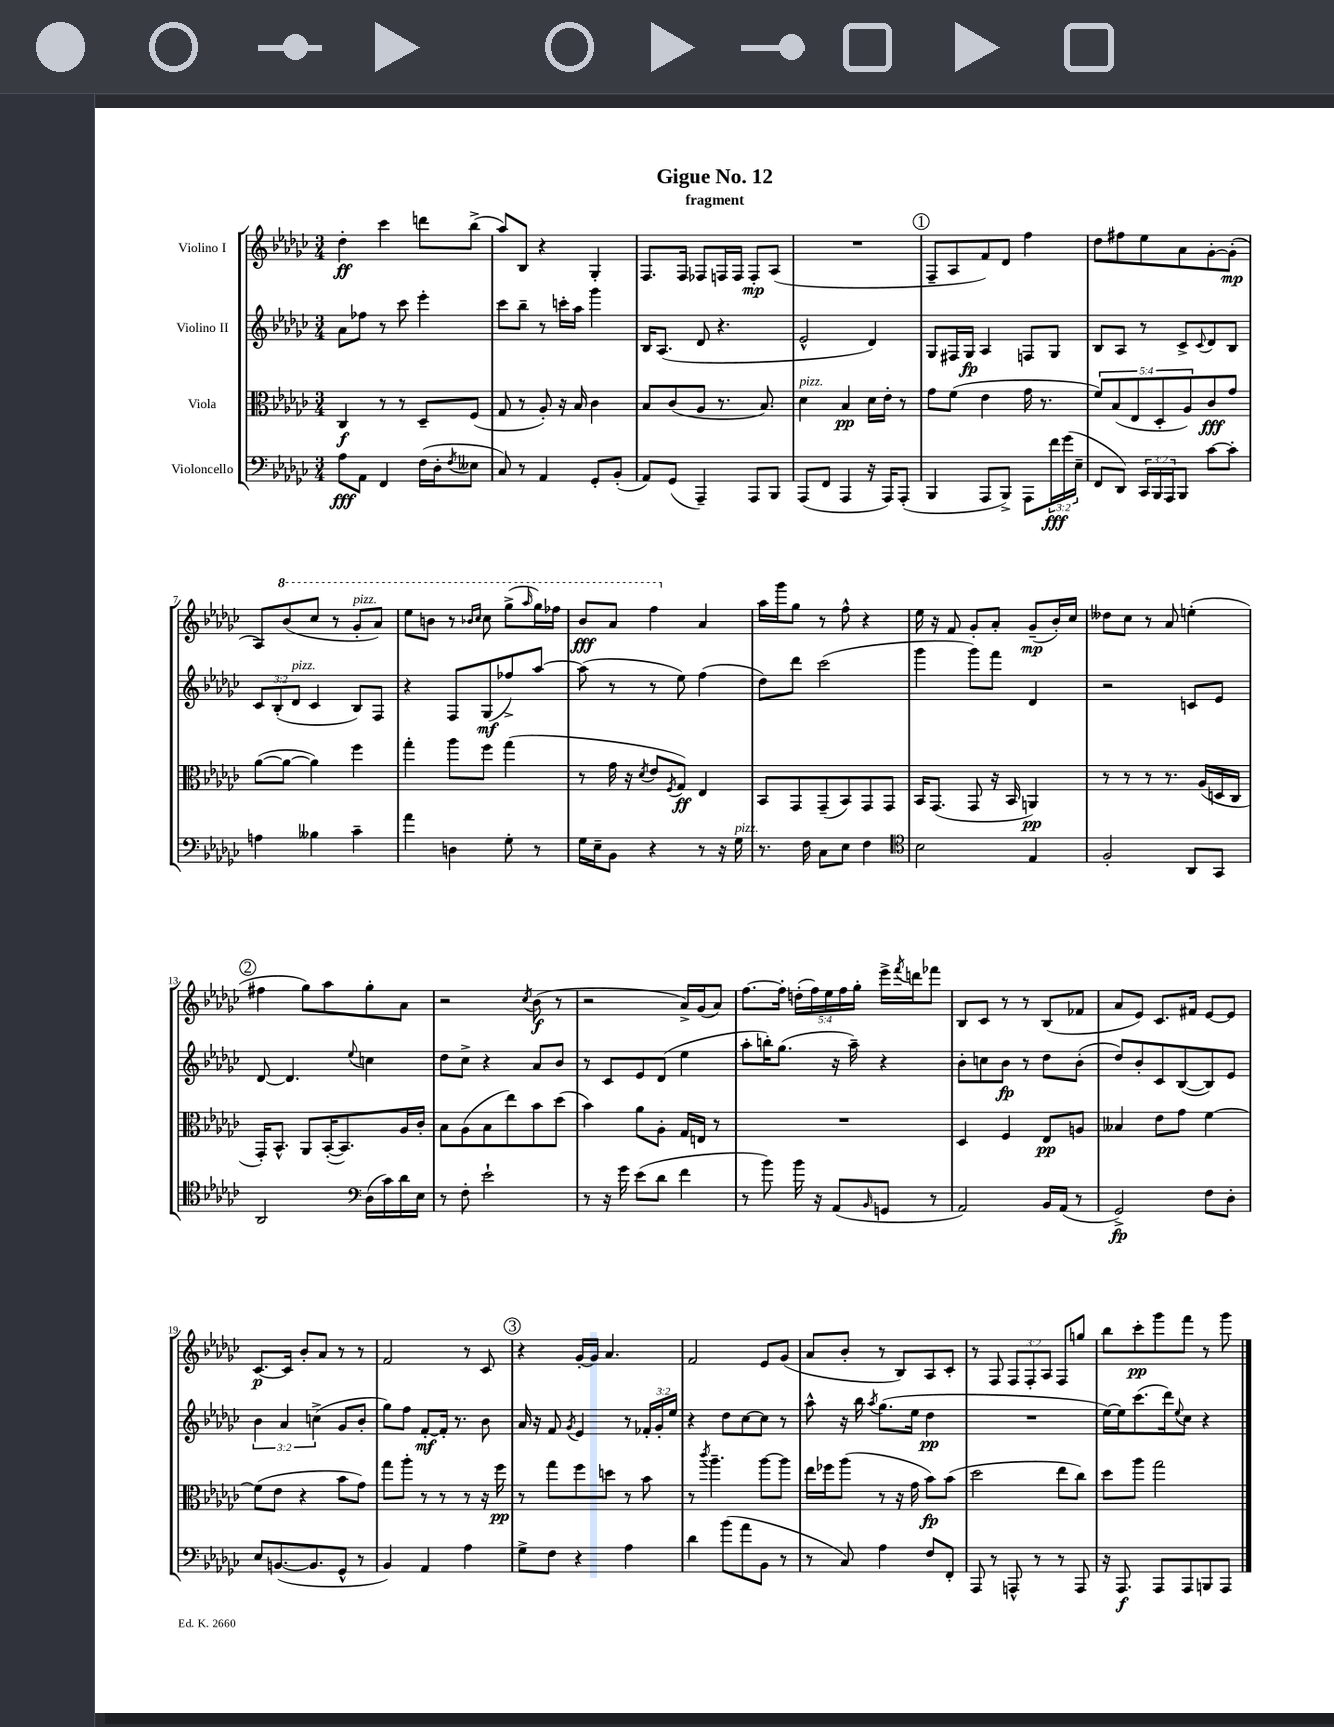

**kern	**dynam	**kern	**dynam	**kern	**dynam	**kern	**dynam
*part4	*part4	*part3	*part3	*part2	*part2	*part1	*part1
*staff4	*staff4	*staff3	*staff3	*staff2	*staff2	*staff1	*staff1
*I"Violoncello	*	*I"Viola	*	*I"Violino II	*	*I"Violino I	*
*clefF4	*	*clefC3	*	*clefG2	*	*clefG2	*
*k[b-e-a-d-g-c-]	*	*k[b-e-a-d-g-c-]	*	*k[b-e-a-d-g-c-]	*	*k[b-e-a-d-g-c-]	*
*M3/4	*	*M3/4	*	*M3/4	*	*M3/4	*
=1	=1	=1	=1	=1	=1	=1	=1
8A-\L	fff	4C-/	f	8a-\L	.	4dd-'\	ff
8AA-\J	.	.	.	8ff-X\J	.	.	.
4FF/	.	8r	.	8r	.	4ccc-\	.
.	.	8r	.	8ccc-\	.	.	.
(16F\LL	.	8D-~/L	.	4eee-'\	.	8dddn\L	.
16D-'\J	.	.	.	.	.	.	.
8qF/	.	.	.	.	.	.	.
8E--X\J	.	(8F/J	.	.	.	(8bb-^\J	.
=2	=2	=2	=2	=2	=2	=2	=2
8C-/)	.	8G-/	.	8ccc-\L	.	8aa-/L)	.
8r	.	8r	.	8bb-~\J	.	8B-/J	.
4AA-/	.	8A-'/)	.	8r	.	4r	.
.	.	16r	.	16cccn'\LL	.	.	.
.	.	16B-/	.	16aa-\JJ	.	.	.
8GG-'/L	.	4c-\	.	4ggg-\	.	4G-'/	.
(8BB-'/J	.	.	.	.	.	.	.
=3	=3	=3	=3	=3	=3	=3	=3
8AA-/L)	.	8B-/L	.	16B-/KL	.	8.F/L	.
.	.	.	.	(8.A-/J	.	.	.
(8GG-/J	.	(8c-/	.	.	.	.	.
.	.	.	.	.	.	16F/Jk	.
4AAA-~/)	.	8A-/J	.	8d-/	.	8F-X/L	.
.	.	8.r	.	4.r	.	16Fn/L	.
.	.	.	.	.	.	16F/JJ	.
8AAA-/L	.	.	.	.	.	8F'/L	mp
.	.	8.B-/)	.	.	.	.	.
8BBB-/J	.	.	.	.	.	(8A-/J	.
=4	=4	=4	=4	=4	=4	=4	=4
!	!	!LO:TX:a:i:t=pizz.	!	!	!	!	!
(8AAA-/L	.	4d-\	.	2e-^^/	.	2.r	.
8FF/J	.	.	.	.	.	.	.
4AAA-/	.	4B-/	pp	.	.	.	.
16r	.	16d-\LL	.	4d-/)	.	.	.
16AAA-/KL)	.	16e-'\JJ	.	.	.	.	.
(8AAA-'/J	.	8r	.	.	.	.	.
!!LO:REH:place=s1:t=1
=5	=5	=5	=5	=5	=5	=5	=5
4BBB-/	.	8g-\L	.	8G-/L	.	8F~/L	.
.	.	(8f\J	.	16F#X/L	.	8A-/	.
.	.	.	.	16G-/JJ	fp	.	.
8AAA-/L	.	4e-\	.	4A-/	.	8f/)	.
8BBB-^/J)	.	.	.	.	.	8d-/J	.
8AAA-\L	.	16g-\	.	8Fn/L	.	4ff\	.
.	.	8.r	.	.	.	.	.
24f\L	fff	.	.	8G-/J	.	.	.
(24g-\	.	.	.	.	.	.	.
24E-~\JJ	.	.	.	.	.	.	.
=6	=6	=6	=6	=6	=6	=6	=6
8FF/L	.	10f/L)	.	8B-/L	.	8dd-\L	.
.	.	(10B-/	.	.	.	.	.
8DD-/J)	.	.	.	8A-/J	.	8ff#X\	.
.	.	10E-/	.	.	.	.	.
24CC-/LL	.	.	.	8r	.	8ee-\	.
24BBB-/	.	.	.	.	.	.	.
.	.	10D-'/	.	.	.	.	.
24AAA-/J	.	.	.	.	.	.	.
8BBB-/J	.	.	.	8c-^/L	.	8a-\	.
.	.	10A-/)	.	.	.	.	.
.	.	.	.	8qqc-/	.	.	.
[8c-\L	.	8c-/	fff	8d-/	.	[8g-'\	.
8c-'\J]	.	8g-/J	.	8B-/J	.	(8g-'\J]	mp
!!LO:LB:g=z
=7	=7	=7	=7	=7	=7	=7	=7
4An\	.	([8a-\L	.	12c-/L	.	8A-/L)	.
.	.	.	.	(12B-'/	.	.	.
*	*	*	*	*	*	*8va	*
.	.	8a-\J_	.	.	.	(8bb-/	.
!	!	!	!	!LO:TX:a:i:t=pizz.	!	!	!
.	.	.	.	12d-/J	.	.	.
4B--X\	.	4a-\])	.	4c-/	.	8ccc-/J	.
.	.	.	.	.	.	8r	.
!	!	!	!	!	!	!LO:TX:a:i:t=pizz.	!
4c-~\	.	4ff\	.	8B-/L)	.	8gg-'/L	.
.	.	.	.	8F/J	.	8aa-/J)	.
=8	=8	=8	=8	=8	=8	=8	=8
4a-\	.	4gg-'\	.	4r	.	8eee-\L	.
.	.	.	.	.	.	8bbn\J	.
4Dn\	.	8aa-\L	.	8F/L	.	8r	.
.	.	.	.	.	.	16qqbb-X/LL	.
.	.	.	.	.	.	16qqccc-/JJ	.
.	.	8ff\J	.	(8G-/	mf	8ccc-\	.
8G-'\	.	(4gg-\	.	8ff-X^/)	.	(8ggg-^\L	.
.	.	.	.	.	.	16qqaaa-/	.
8r	.	.	.	[8aa-/J	.	16ggg-\L)	.
.	.	.	.	.	.	16fff-X\JJ	.
=9	=9	=9	=9	=9	=9	=9	=9
16G-\LL	.	8r	.	(8aa-\]	.	8bb-/L	fff
16E-~\J	.	.	.	.	.	.	.
8BB-\J	.	16g-\	.	8r	.	8aa-/J	.
.	.	16r	.	.	.	.	.
.	.	8qd-/	.	.	.	.	.
4r	.	8e-/L	.	8r	.	4fff\	.
.	.	8qF/	.	.	.	.	.
.	.	8G-/J)	ff	8ee-\)	.	.	.
*	*	*	*	*	*	*X8va	*
8r	.	4E-/	.	(4ff\	.	4a-/	.
16r	.	.	.	.	.	.	.
!LO:TX:a:i:t=pizz.	!	!	!	!	!	!	!
16G-\	.	.	.	.	.	.	.
=10	=10	=10	=10	=10	=10	=10	=10
8.r	.	8BB-/L	.	8dd-\L)	.	16aa-\LL	.
.	.	.	.	.	.	16ggg-\J	.
.	.	8GG-/	.	8ddd-\J	.	8gg-\J	.
16F\	.	.	.	.	.	.	.
8C-\L	.	(8GG-~/	.	(2ccc-\	.	8r	.
8E-\J	.	8BB-/)	.	.	.	8ff^^\	.
4F\	.	8GG-/	.	.	.	4r	.
.	.	8GG-/J	.	.	.	.	.
=11	=11	=11	=11	=11	=11	=11	=11
*clefC4	*	*	*	*	*	*	*
2B-\	.	16BB-/KL	.	4ggg-\	.	16ee-\	.
.	.	(8.GG-/J	.	.	.	16r	.
.	.	.	.	.	.	8f/	.
.	.	8GG-/	.	8ggg-\L)	.	8g-'/L	.
.	.	16r	.	8fff\J	.	8a-'/J	.
.	.	16BB-/	.	.	.	.	.
4E-/	.	4AAn/)	pp	4d-/	.	(8g-~/L	mp
.	.	.	.	.	.	16b-'/L)	.
.	.	.	.	.	.	16cc-/JJ	.
=12	=12	=12	=12	=12	=12	=12	=12
2F'/	.	8r	.	2r	.	8dd--X\L	.
.	.	8r	.	.	.	8cc-\J	.
.	.	8r	.	.	.	8r	.
.	.	8.r	.	.	.	8a-/	.
8AA-/L	.	.	.	8cn/L	.	(4een'\	.
.	.	(16A-/LL	.	.	.	.	.
8GG-/J	.	16Dn/	.	8e-/J	.	.	.
.	.	16C-/JJ	.	.	.	.	.
!!LO:LB:g=z
!!LO:REH:place=s1:t=2
=13	=13	=13	=13	=13	=13	=13	=13
2AA-/	.	16GG-'/KL)	.	[8d-/	.	4ff#X\	.
.	.	8.BB-^^/J	.	.	.	.	.
.	.	.	.	4.d-/]	.	.	.
.	.	8AA-/L	.	.	.	8gg-\L)	.
.	.	([16BB-'/K	.	.	.	8aa-\	.
.	.	8.BB-/])	.	.	.	.	.
*clefF4	*	*	*	*	*	*	*
.	.	.	.	8qqee-/	.	.	.
(16D-\LL	.	.	.	4ccn\	.	8gg-'\	.
16c-\)	.	.	.	.	.	.	.
16d-\	.	16A-/L	.	.	.	8a-\J	.
16E-\JJ	.	16c-'/JJ	.	.	.	.	.
=14	=14	=14	=14	=14	=14	=14	=14
8r	.	8B-\L	.	8dd-\L	.	2r	.
8F'\	.	(8A-\	.	8cc-^\J	.	.	.
2e-`\	.	8B-\	.	4r	.	.	.
.	.	8ee-\)	.	.	.	.	.
.	.	.	.	.	.	8qcc-/	.
.	.	8b-\	.	8a-/L	.	(8b-\	f
.	.	(8dd-\J	.	8b-/J	.	8r	.
=15	=15	=15	=15	=15	=15	=15	=15
8r	.	4b-\)	.	8r	.	2r	.
16r	.	.	.	8c-/L	.	.	.
16g-\	.	.	.	.	.	.	.
(8e-\L	.	8a-\L	.	8e-/	.	.	.
8d-\J	.	8A-'\J	.	(8d-/J	.	.	.
4f\	.	16G-/LL	.	4ee-\	.	16a-^/LL)	.
.	.	16En/JJ	.	.	.	(16g-/J	.
.	.	8r	.	.	.	8a-/J)	.
=16	=16	=16	=16	=16	=16	=16	=16
8r	.	2.r	.	8aa-'\L	.	[8.ff\L	.
8b-\)	.	.	.	16bbn'\K)	.	.	.
.	.	.	.	(8.gg-\J	.	16ff'\Jk]	.
16b-\	.	.	.	.	.	(20ddn'\LL	.
.	.	.	.	.	.	20ff\)	.
16r	.	.	.	.	.	.	.
.	.	.	.	.	.	20ee-\	.
(8AA-/L	.	.	.	16r	.	.	.
.	.	.	.	.	.	20ff\	.
.	.	.	.	16aa-~\)	.	.	.
.	.	.	.	.	.	20gg-'\JJ	.
16qqBB-/	.	.	.	.	.	.	.
8GGn/J	.	.	.	4r	.	16eee-^\LL	.
.	.	.	.	.	.	8qfff/	.
.	.	.	.	.	.	16dddn\J	.
8r	.	.	.	.	.	8fff-X\J	.
=17	=17	=17	=17	=17	=17	=17	=17
2AA-/)	.	4D-/	.	8b-'\L	.	8B-/L	.
.	.	.	.	8ccn\	.	8c-/J	.
.	.	4F/	.	8b-\J	fp	8r	.
.	.	.	.	8r	.	8r	.
16BB-/LL	.	8E-/L	pp	8dd-\L	.	(8B-/L	.
(16AA-/JJ	.	.	.	.	.	.	.
8r	.	8An/J	.	(8b-'\J	.	8f-X/J	.
=18	=18	=18	=18	=18	=18	=18	=18
2GG-^/)	fp	4B--X/	.	8dd-/L)	.	8a-/L	.
.	.	.	.	8b-'/	.	8e-/J)	.
.	.	8e-\L	.	8c-/	.	8.c-/L	.
.	.	8g-\J	.	([8B-/	.	.	.
.	.	.	.	.	.	16f#X/Jk	.
8F\L	.	[4f\	.	8B-/])	.	[8e-/L	.
8D-'\J	.	.	.	8e-/J	.	8e-/J]	.
!!LO:LB:g=z
=19	=19	=19	=19	=19	=19	=19	=19
8E-/L	.	(8f\L]	.	6b-\	.	[8.c-/L	p
([8.BBn/	.	8e-\J	.	.	.	.	.
.	.	.	.	6a-/	.	.	.
.	.	.	.	.	.	16c-/Jk]	.
.	.	4r	.	.	.	8b-'/L	.
8.BB/]	.	.	.	.	.	.	.
.	.	.	.	(6ccn^\	.	.	.
.	.	.	.	.	.	8a-/J	.
8GG-^^/J	.	8b-\L	.	8g-/L	.	8r	.
8r	.	8g-\J)	.	8b-'/J	.	8r	.
=20	=20	=20	=20	=20	=20	=20	=20
4BB-/)	.	8gg-\L	.	8gg-\L)	.	2f/	.
.	.	8aa-'\J	.	8ff\J	.	.	.
4AA-/	.	8r	.	[8f'/L	mf	.	.
.	.	8r	.	16f'/Jk]	.	.	.
.	.	.	.	8.r	.	.	.
4A-\	.	8r	.	.	.	8r	.
.	.	16r	.	8b-\	.	8c-/	.
.	.	16ff\	pp	.	.	.	.
!!LO:REH:place=s1:t=3
=21	=21	=21	=21	=21	=21	=21	=21
8G-^\L	.	8r	.	16a-/	.	4r	.
.	.	.	.	16r	.	.	.
8F\J	.	8gg-\L	.	8f/	.	.	.
.	.	.	.	8qg-/	.	.	.
4r	.	8ff\	.	4e-/	.	[16g-'/LL	.
.	.	.	.	.	.	16g-/JJ]	.
.	.	8ddn\J	.	.	.	4.a-/	.
4A-\	.	8r	.	8r	.	.	.
.	.	8b-\	.	24f-X'/LL	.	.	.
.	.	.	.	24g-'/	.	.	.
.	.	.	.	24ee-/JJ	.	.	.
=22	=22	=22	=22	=22	=22	=22	=22
4d-\	.	8r	.	4r	.	2f/	.
.	.	8qccc-/	.	.	.	.	.
.	.	4.aa-~\	.	.	.	.	.
(8b-\L	.	.	.	8dd-\L	.	.	.
8a-\	.	.	.	[8cc-\	.	.	.
8BB-\J	.	[8aa-\L	.	8cc-\J]	.	8e-/L	.
8r	.	8aa-\J]	.	8r	.	(8g-/J	.
=23	=23	=23	=23	=23	=23	=23	=23
8r	.	16ee-\LL	.	8aa-^^\	.	8a-/L	.
.	.	16ff-X\J	.	.	.	.	.
8C-/)	.	(8aa-\J	.	16r	.	8b-'/J	.
.	.	.	.	16bb-\	.	.	.
.	.	.	.	8qaa-/	.	.	.
4A-\	.	8r	.	(8.gg-\L	.	8r	.
.	.	16r	.	.	.	8B-/L)	.
.	.	16g-\	.	16ee-\Jk	.	.	.
8F/L	.	8b-\L)	fp	4dd-\	pp	8A-/	.
8FF'/J	.	(8b-\J	.	.	.	8c-'/J	.
=24	=24	=24	=24	=24	=24	=24	=24
8AAA-/	.	2dd-\	.	2.r	.	8r	.
8r	.	.	.	.	.	8F/	.
8AAAn^^/	.	.	.	.	.	12F/L	.
.	.	.	.	.	.	12F'/	.
8r	.	.	.	.	.	.	.
.	.	.	.	.	.	12A-/J	.
8r	.	8ee-\L	.	.	.	8F/L	.
8AAA/	.	8cc-\J)	.	.	.	8ggn/J	.
=25	=25	=25	=25	=25	=25	=25	=25
16r	.	8dd-\L	.	[16ee-\LL)	.	8bb-\L	.
8.AAA-/	f	.	.	16ee-\J]	.	.	.
.	.	8aa-\J	.	(8.ccc-\	.	8ccc-'\	pp
8AAA-/L	.	2gg-\	.	.	.	8ggg-\	.
.	.	.	.	16ddd-\k)	.	.	.
.	.	.	.	8qqee-/	.	.	.
8AAA-/	.	.	.	8cc-\J	.	8fff\J	.
8BBBn/	.	.	.	4r	.	8r	.
8AAA-/J	.	.	.	.	.	8ggg-\	.
==	==	==	==	==	==	==	==
*-	*-	*-	*-	*-	*-	*-	*-
